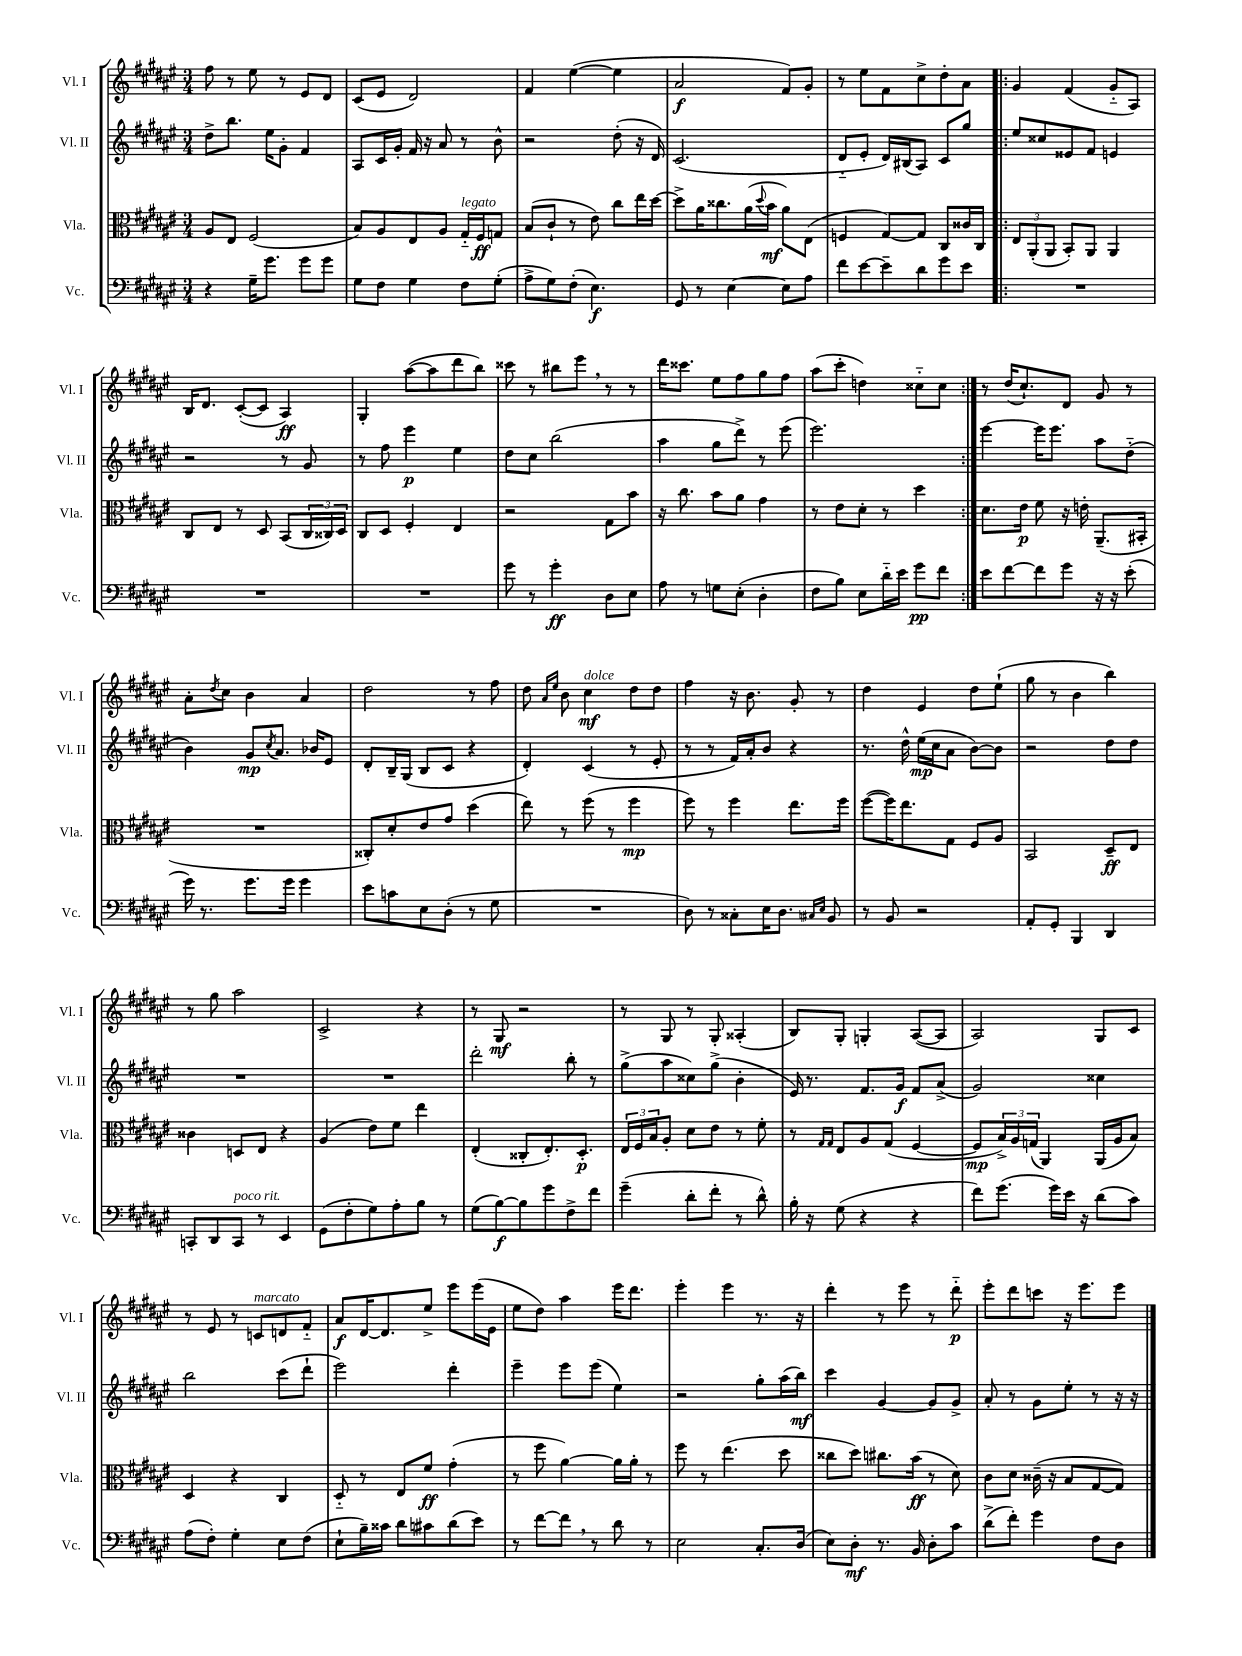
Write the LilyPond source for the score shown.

<<
\new StaffGroup <<
\new Staff = "s0" \with { instrumentName = "Vl. I" shortInstrumentName = "Vl. I" } {
    \clef treble \key fis \major \numericTimeSignature \time 3/4
    fis''8 r8 eis''8 r8 eis'8 dis'8 |
    cis'8( eis'8 dis'2) |
    fis'4 eis''4~( eis''4 |
    ais'2\f fis'8) gis'8-. |
    r8 eis''8 fis'8 cis''8-> dis''8-. ais'8 |
    \repeat volta 2 { gis'4 fis'4( gis'8-_ ais8) |
    b16 dis'8. cis'8~-.( cis'8 ais4\ff) |
    gis4-. ais''8~( ais''8 dis'''8 b''8) |
    cisis'''8 r8 bis''8 eis'''8 \breathe r8 r8 |
    dis'''16 cisis'''8. eis''8 fis''8 gis''8 fis''8 |
    ais''8( cis'''8-. d''4) cisis''8-_ cisis''8 | }
    r8 dis''16( cis''8.-!) dis'8 gis'8 r8 |
    ais'8-. \acciaccatura { dis''8 } cis''8 b'4 ais'4 |
    dis''2 r8 fis''8 |
    dis''8 \grace { ais'16 eis''16 } b'8 cis''4\mf^\markup { \italic "dolce" } dis''8 dis''8 |
    fis''4 r16 b'8. gis'8-. r8 |
    dis''4 eis'4 dis''8 eis''8-!( |
    gis''8 r8 b'4 b''4) |
    r8 gis''8 ais''2 |
    cis'2-> r4 |
    r8 gis8\mf r2 |
    r8 gis8 r8 gis8-. aisis4-.( |
    b8) gis8-. g4-. ais8~( ais8 |
    ais2) gis8 cis'8 |
    r8 eis'8 r8 c'8^\markup { \italic "marcato" } d'8 fis'8-_ |
    ais'8\f dis'16~ dis'8. eis''8-> eis'''8 eis'''16( eis'16 |
    eis''8 dis''8) ais''4 eis'''16 dis'''8. |
    eis'''4-. eis'''4 r8. r16 |
    dis'''4-. r8 eis'''8 r8 dis'''8-_\p |
    eis'''8-. dis'''8 c'''8 r16 eis'''8. eis'''8 \bar "|." |
}
\new Staff = "s1" \with { instrumentName = "Vl. II" shortInstrumentName = "Vl. II" } {
    \clef treble \key fis \major \numericTimeSignature \time 3/4
    dis''8-> b''8. eis''16 gis'8-. fis'4 |
    ais8 cis'16 gis'16-. fis'16 r16 ais'8 r8 b'8-^ |
    r2 dis''8-.( r16 dis'16) |
    cis'2.( |
    dis'8-_ eis'8-. dis'16) bis16( ais8) cis'8 gis''8 |
    \repeat volta 2 { eis''8 cisis''8 eisis'8 fis'8 e'4 |
    r2 r8 gis'8 |
    r8 fis''8 eis'''4\p eis''4 |
    dis''8 cis''8 b''2( |
    ais''4 gis''8 dis'''8->) r8 eis'''8( |
    eis'''2.) | }
    eis'''4~ eis'''16 eis'''8. ais''8 dis''8-_( |
    b'4) gis'8\mp \acciaccatura { cis''8 } ais'8. bes'16 eis'8 |
    dis'8-. b16-- gis16( b8 cis'8 r4 |
    dis'4-.) cis'4( r8 eis'8-. |
    r8 r8 fis'16) ais'16-. b'8 r4 |
    r8. dis''16-^ eis''16\mp( cis''16 ais'8 b'8~) b'8 |
    r2 dis''8 dis''8 |
    R2. |
    R2. |
    dis'''2-. b''8-. r8 |
    gis''8->( ais''8 cisis''8) gis''8->( b'4-. |
    eis'16) r8. fis'8. gis'16\f fis'8 ais'8->( |
    gis'2) cisis''4 |
    b''2 cis'''8( dis'''8-! |
    eis'''2) dis'''4-. |
    eis'''4-- eis'''8 eis'''8( eis''4) |
    r2 gis''8-. ais''16( b''16\mf) |
    cis'''4 gis'4~ gis'8 gis'8-> |
    ais'8-. r8 gis'8 eis''8-. r8 r16 r16 \bar "|." |
}
\new Staff = "s2" \with { instrumentName = "Vla." shortInstrumentName = "Vla." } {
    \clef alto \key fis \major \numericTimeSignature \time 3/4
    ais8 eis8 fis2( |
    b8) ais8 eis8 ais8 gis16-_^\markup { \italic "legato" } fis16\ff g8 |
    b8( cis'8-! r8 eis'8) cis''8 eis''16 dis''16~ |
    dis''8-> ais'16 cisis''8. ais'16( \appoggiatura { dis''8 } b'16\mf ais'8) eis8( |
    f4 gis8~) gis8 cis8 cisis'16 cis16 |
    \repeat volta 2 { \tuplet 3/2 { eis8 ais,8-.( ais,8 } b,8-.) ais,8 ais,4 |
    cis8 eis8 r8 dis8 b,8( \tuplet 3/2 { cis16 cisis16) dis16 } |
    cis8 dis8 fis4-. eis4 |
    r2 gis8 b'8 |
    r16 cis''8. b'8 ais'8 gis'4 |
    r8 eis'8 dis'8-. r8 dis''4 | }
    dis'8. eis'16\p fis'8 r16 e'16-. ais,8.--( bis,16-. |
    R2. |
    cisis8-.) dis'8-. eis'8 gis'8 dis''4( |
    eis''8) r8 fis''8( r8 fis''4\mp |
    fis''8) r8 fis''4 eis''8. fis''16 |
    fis''8~( fis''16) eis''8. gis8 fis8 ais8 |
    b,2 dis8--\ff eis8 |
    cisis'4 d8 eis8 r4 |
    ais4( eis'8) fis'8 eis''4 |
    eis4-.( cisis8-. eis8.-.) dis8.-.\p |
    \tuplet 3/2 { eis16 fis16 b16 } ais8-. dis'8 eis'8 r8 fis'8-. |
    r8 \grace { gis16 gis16 } eis8 ais8 gis8( fis4~ |
    fis8\mp \tuplet 3/2 { b16->) ais16 g16( } ais,4) ais,16( ais16 b8) |
    dis4 r4 cis4 |
    dis8-_ r8 eis8 fis'8\ff gis'4-.( |
    r8 fis''8 ais'4~) ais'16 ais'16-. r8 |
    fis''8 r8 eis''4.( dis''8 |
    cisis''8 dis''8) cis''8. b'16\ff( r8 dis'8) |
    cis'8 dis'8 cisis'16--( r16 b8 gis8~ gis8) \bar "|." |
}
\new Staff = "s3" \with { instrumentName = "Vc." shortInstrumentName = "Vc." } {
    \clef bass \key fis \major \numericTimeSignature \time 3/4
    r4 gis16-- gis'8. gis'8 gis'8 |
    gis8 fis8 gis4 fis8 gis8-.( |
    ais8-> gis8) fis8-.( eis4.\f) |
    gis,8 r8 eis4~ eis8 ais8 |
    fis'8 eis'8~ eis'8-- dis'8 gis'8 eis'8 |
    \repeat volta 2 { R2. |
    R2. |
    R2. |
    gis'8 r8 gis'4-.\ff dis8 eis8 |
    ais8 r8 g8 eis8-.( dis4-. |
    fis8 b8) eis8 dis'16-_ eis'16 gis'8\pp fis'8 | }
    eis'8 fis'8~ fis'8 gis'8 r16 r16 eis'8-.( |
    gis'16) r8. gis'8. gis'16 gis'4 |
    eis'8 c'8 eis8 dis8-.( r8 gis8 |
    R2. |
    dis8) r8 cisis8-. eis16 dis8. \grace { cis16 eis16 } b,8 |
    r8 b,8 r2 |
    ais,8-. gis,8-. b,,4 dis,4 |
    c,8-. dis,8 c,8^\markup { \italic "poco rit." } r8 eis,4 |
    gis,8( fis8-. gis8) ais8-. b8 r8 |
    gis8( b8~\f) b8 gis'8 fis8-> fis'8 |
    gis'4--( dis'8-. fis'8-. r8 dis'8-^) |
    b16-. r16 gis8( r4 r4 |
    fis'8) gis'8.( gis'16) eis'16 r16 dis'8( cis'8) |
    ais8( fis8-.) gis4-. eis8 fis8( |
    eis8-! b16--) cisis'16 dis'8 cis'8 dis'8( eis'8) |
    r8 fis'8~ fis'8 \breathe r8 dis'8 r8 |
    eis2 cis8.-. dis16( |
    eis8) dis8-.\mf r8. b,16 dis8-. cis'8 |
    dis'8->( fis'8-.) gis'4 fis8 dis8 \bar "|." |
}
>>
>>
\layout { \context { \Score \remove "Bar_number_engraver" } }
